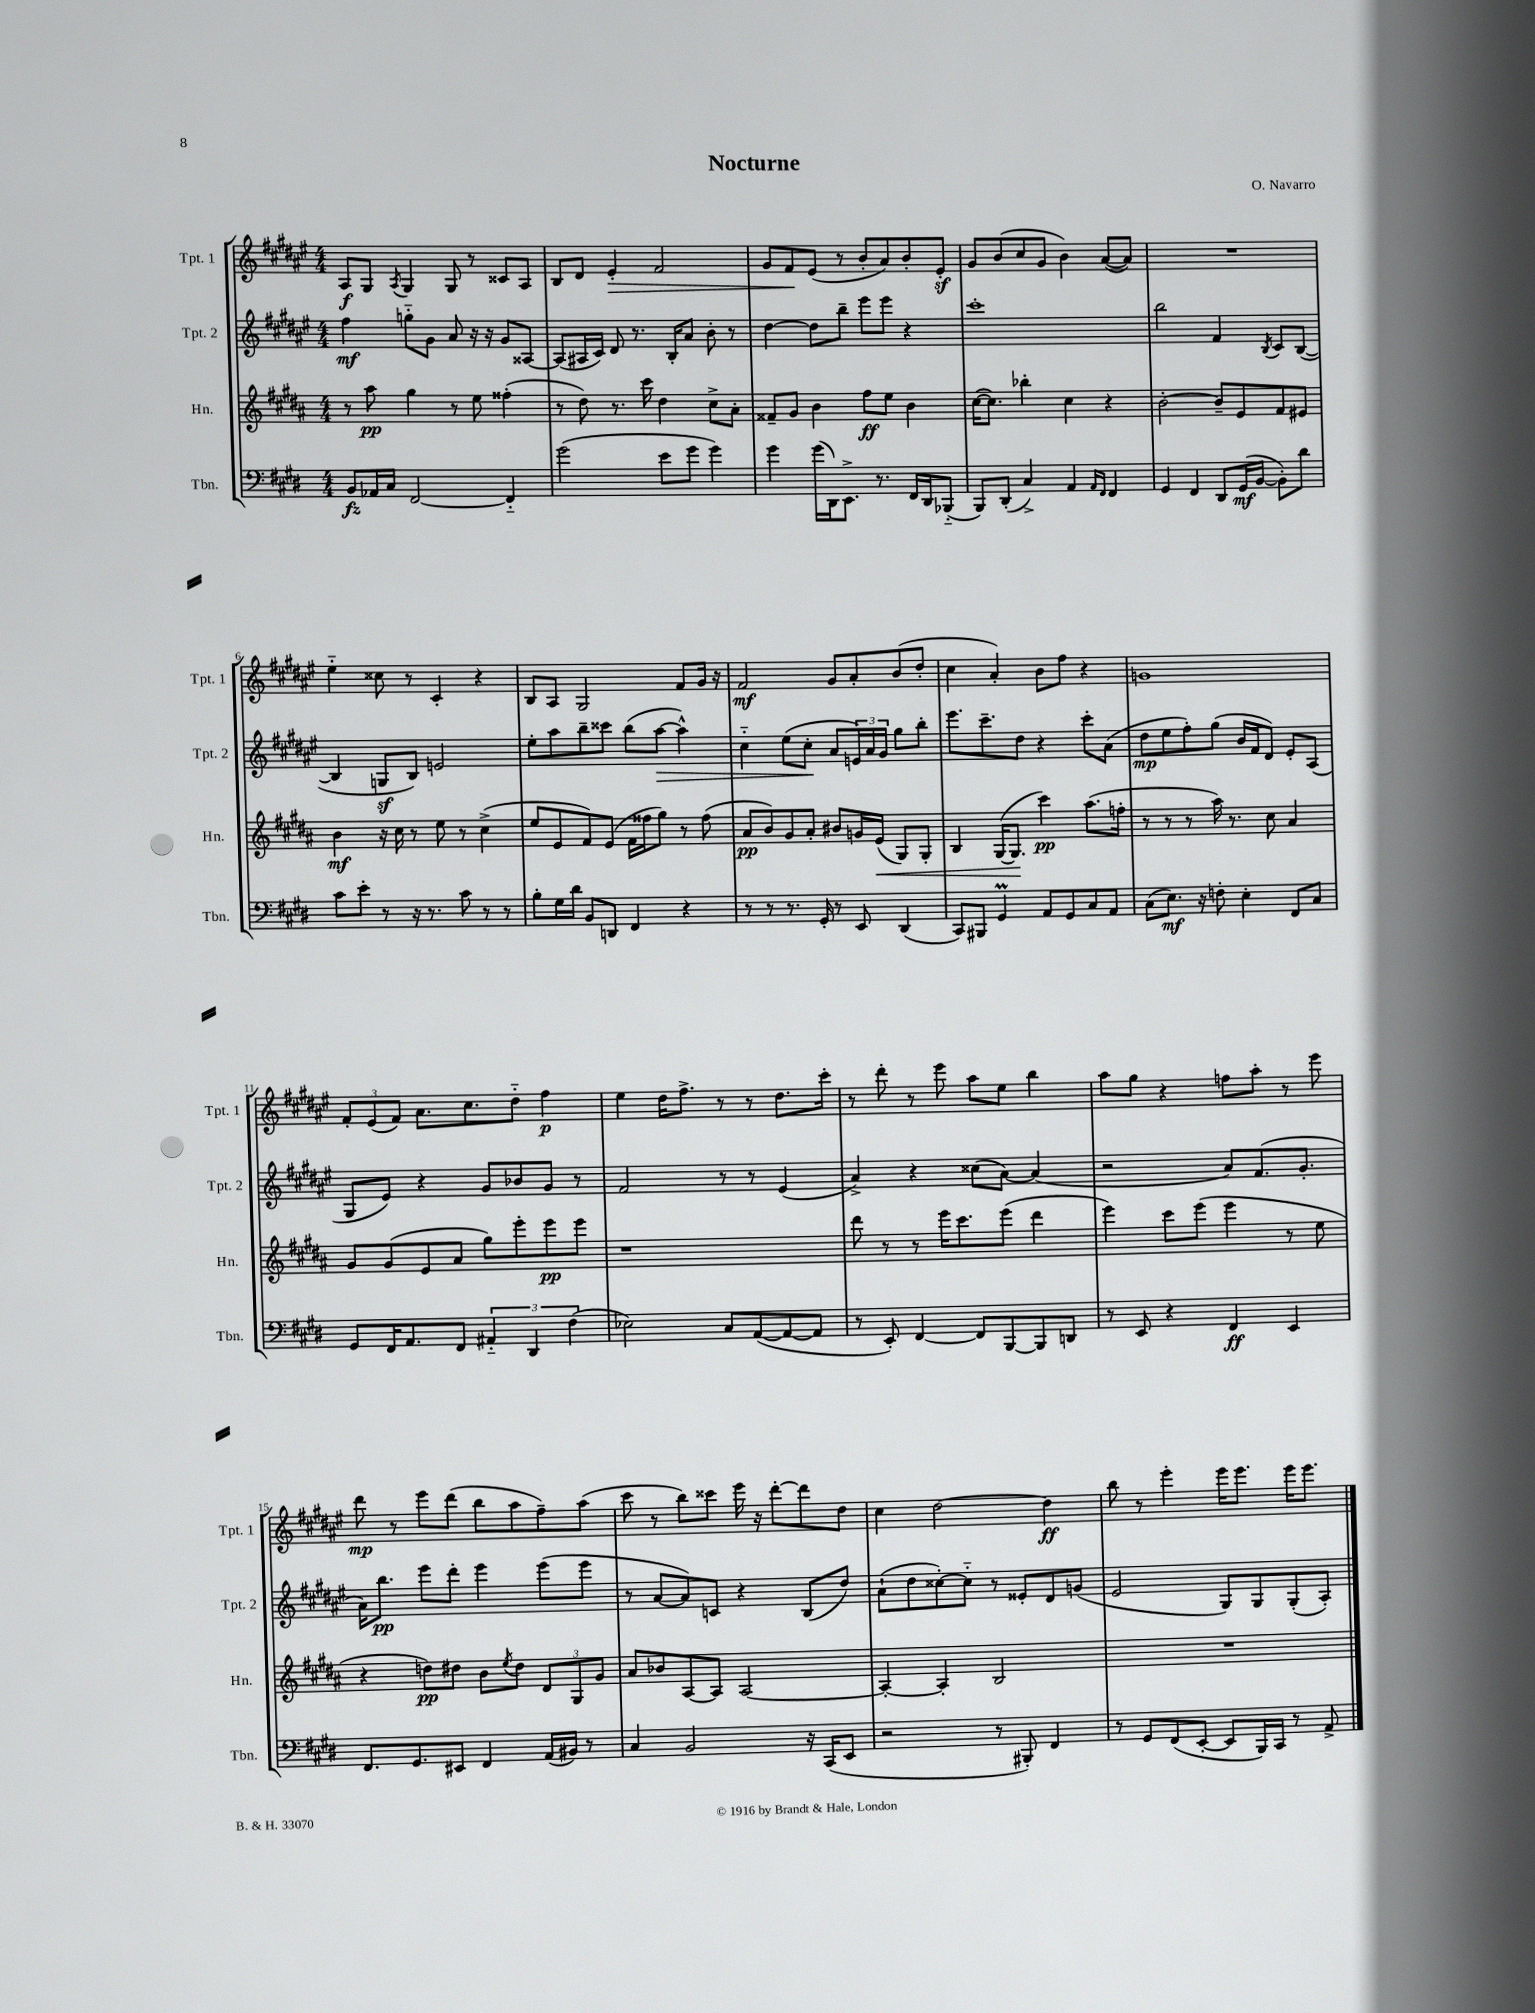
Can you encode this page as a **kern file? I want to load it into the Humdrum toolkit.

**kern	**kern	**kern	**kern
*staff4	*staff3	*staff2	*staff1
*clefF4	*clefG2	*clefG2	*clefG2
*k[f#c#g#d#]	*k[f#c#g#d#a#]	*k[f#c#g#d#a#e#]	*k[f#c#g#d#a#e#]
*M4/4	*M4/4	*M4/4	*M4/4
8BB	8r	4ff#	8A#
16AA-	8aa#	.	8G#
16C#	.	.	.
.	.	.	8qA#
[2FF#	4gg#	8gg'~	4G#
.	.	8g#	.
.	8r	8a#	8G#
.	8ee	16r	8r
.	.	16r	.
4FF#'~]	(4ff##'	8g#	8c##
.	.	[8A##	8A#
=	=	=	=
(2g#	8r	(8A##]	8B
.	8dd#)	16A#	8d#
.	.	16c#)	.
.	8.r	8d#	4e#'
.	.	8.r	.
.	16ccc#	.	.
8e	4dd#	.	2f#
.	.	16B'	.
8g#	.	8a#	.
4g#)	8cc#^	8b'	.
.	8a#'	8r	.
=	=	=	=
4g#	8f##~	[4dd#	8g#
.	8g#	.	8f#
(16g#	4b	8dd#]	(8e#
16DD#)	.	.	.
8.EE^	.	8bb~	8r
.	8ff#	8eee#	8b'
8.r	.	.	.
.	8ee	8eee#	8a#)
16FF#	4b	4r	8b'
16DD#	.	.	.
(8BBB-'~	.	.	8e#'
=	=	=	=
8BBB)	([16cc#	1ccc#'	8g#
.	8.cc#])	.	.
(8DD#'	.	.	(8b
4C#^)	4bb-'	.	8cc#
.	.	.	8g#
4AA	4cc#	.	4b)
16qqAA	.	.	.
16qqFF#	.	.	.
4FF#	4r	.	([8a#
.	.	.	8a#])
=	=	=	=
4GG#	[2b'	2bb	1r
4FF#	.	.	.
8DD#	8b~]	4f#	.
(16GG#	8e	.	.
[16BB	.	.	.
.	.	8qB	.
8BB'])	8f#	8c#	.
8d#	8e#	([8B	.
=	=	=	=
8c#	4b	4B]	4ee#'~
8e'	.	.	.
8r	16r	8G	8cc##
.	16cc#	.	.
16r	8r	8B)	8r
8.r	.	.	.
.	8ee	2e	4c#'
8c#	8r	.	.
8r	(4cc#^	.	4r
8r	.	.	.
=	=	=	=
8B'	8ee	8ee#'	8B
16G#	8e	8aa#	8A#
16d#	.	.	.
8BB	8f#)	8bb~	2G#
8DD	(8e	8ccc##	.
4FF#	16f#	(8bb	.
.	16ff##	.	.
.	8gg#)	[8aa#	.
4r	8r	4aa#^^])	8f#
.	(8ff##	.	16g#
.	.	.	16r
=	=	=	=
8r	8a#	4cc#'~	2f#
8r	8b)	.	.
8.r	8g#	(8ee#	.
.	8a#'	8cc#'	.
16GG#'	.	.	.
8r	8b#	8a#	8g#
8EE	16g	24e)	8a#'
.	.	24a#	.
.	(16e	.	.
.	.	24g#	.
(4DD#	8G#)	8gg#	(8b
.	8G#'	8bb'	8dd#'
=	=	=	=
8CC#)	4B	8.eee#	4cc#
8BBB#	.	.	.
.	.	8.ccc#~	.
4GG#	([16G#	.	4a#')
.	8.G#]	.	.
.	.	8dd#	.
8AA	4ccc#)	4r	8b
8GG#	.	.	8ff#
8C#	(8.aa#	8ccc#'	4r
8AA	.	(8a#	.
.	16ff'	.	.
=	=	=	=
(8C#	8r	8dd#	1g
8.E)	8r	8ee#	.
.	8r	8ff#')	.
16r	.	.	.
8F'	16aa#)	(8gg#	.
.	8.r	.	.
4E'	.	16b	.
.	.	16f#	.
.	8cc#	8d#)	.
8FF#	4a#	8e#'	.
8C#	.	(8A#	.
=	=	=	=
8GG#	8g#	8G#	12f#'
.	.	.	(12e#
16FF#	(8g#	8e#)	.
.	.	.	12f#)
8.AA	.	.	.
.	8e	4r	8.a#
8FF#	8a#	.	.
.	.	.	8.cc#
6AA#'~	8gg#)	8g#	.
.	8eee'	8b-	8dd#'~
6DD#	.	.	.
.	8eee	8g#	4ff#
(6F#	.	.	.
.	8eee	8r	.
=	=	=	=
2E-)	1r	2f#	4ee#
.	.	.	16dd#
.	.	.	8.ff#^
8C#	.	8r	8r
([8AA	.	8r	8r
8AA_	.	(4e#	8.dd#
8AA]	.	.	.
.	.	.	16ccc#'
=	=	=	=
8r	8ddd#	4a#^)	8r
8EE')	8r	.	8ddd#'
[4FF#	8r	4r	8r
.	16eee	.	8eee#
.	8.ccc#	.	.
8FF#]	.	(8cc##	8aa#
[8BBB	(8eee	[8a#)	8ee#
8BBB]	4ddd#	(4a#]	4bb
8DD	.	.	.
=	=	=	=
8r	4eee)	2r	8aa#
8EE	.	.	8gg#
4r	8ccc#	.	4r
.	(8eee	.	.
4FF#	4eee	8a#)	8ff
.	.	(8.f#	8aa#'
4EE	8r	.	8r
.	.	8.g#'	.
.	8ee	.	8eee#
=	=	=	=
8.FF#	4r	16a#)	8ddd#
.	.	8.bb	.
.	.	.	8r
8.GG#	.	.	.
.	8dd)	8eee#	8eee#
8EE#	8dd#	8ddd#'	(8ddd#
4FF#	8b	4eee#	8bb
.	8qee	.	.
.	8dd#	.	8aa#
(16AA	12d#	(8eee#	8ff#~)
16BB#)	.	.	.
.	12G#	.	.
8r	.	8eee#	(8aa#
.	12g#	.	.
=	=	=	=
4C#	8a#	8r	8ccc#
.	8b-	[8a#	8r
2BB	[8A#	8a#])	8bb)
.	8A#]	8c	8ccc##
.	[2A#	4r	16eee#
.	.	.	16r
.	.	.	[8ddd#'
16r	.	(8B	8ddd#]
(16CC#	.	.	.
8EE	.	8dd#)	8dd#
=	=	=	=
2r	4A#'_	(8a#`	4cc#
.	.	8dd#	.
.	4A#']	[8cc##')	[2dd#
.	.	8cc##'~]	.
8r	2B	8r	.
8BBB#')	.	8e##'	.
4FF#	.	8d#	4dd#]
.	.	(8g	.
=	=	=	=
8r	1r	2e#	8bb
8GG#	.	.	8r
(8FF#	.	.	4eee#'
[8EE'	.	.	.
8EE]	.	8G#)	16eee#
.	.	.	8.eee#
16BBB)	.	8G#	.
16CC#	.	.	.
8r	.	(8G#'	16eee#
.	.	.	8.eee#
8AA^	.	8A#')	.
==	==	==	==
*-	*-	*-	*-
